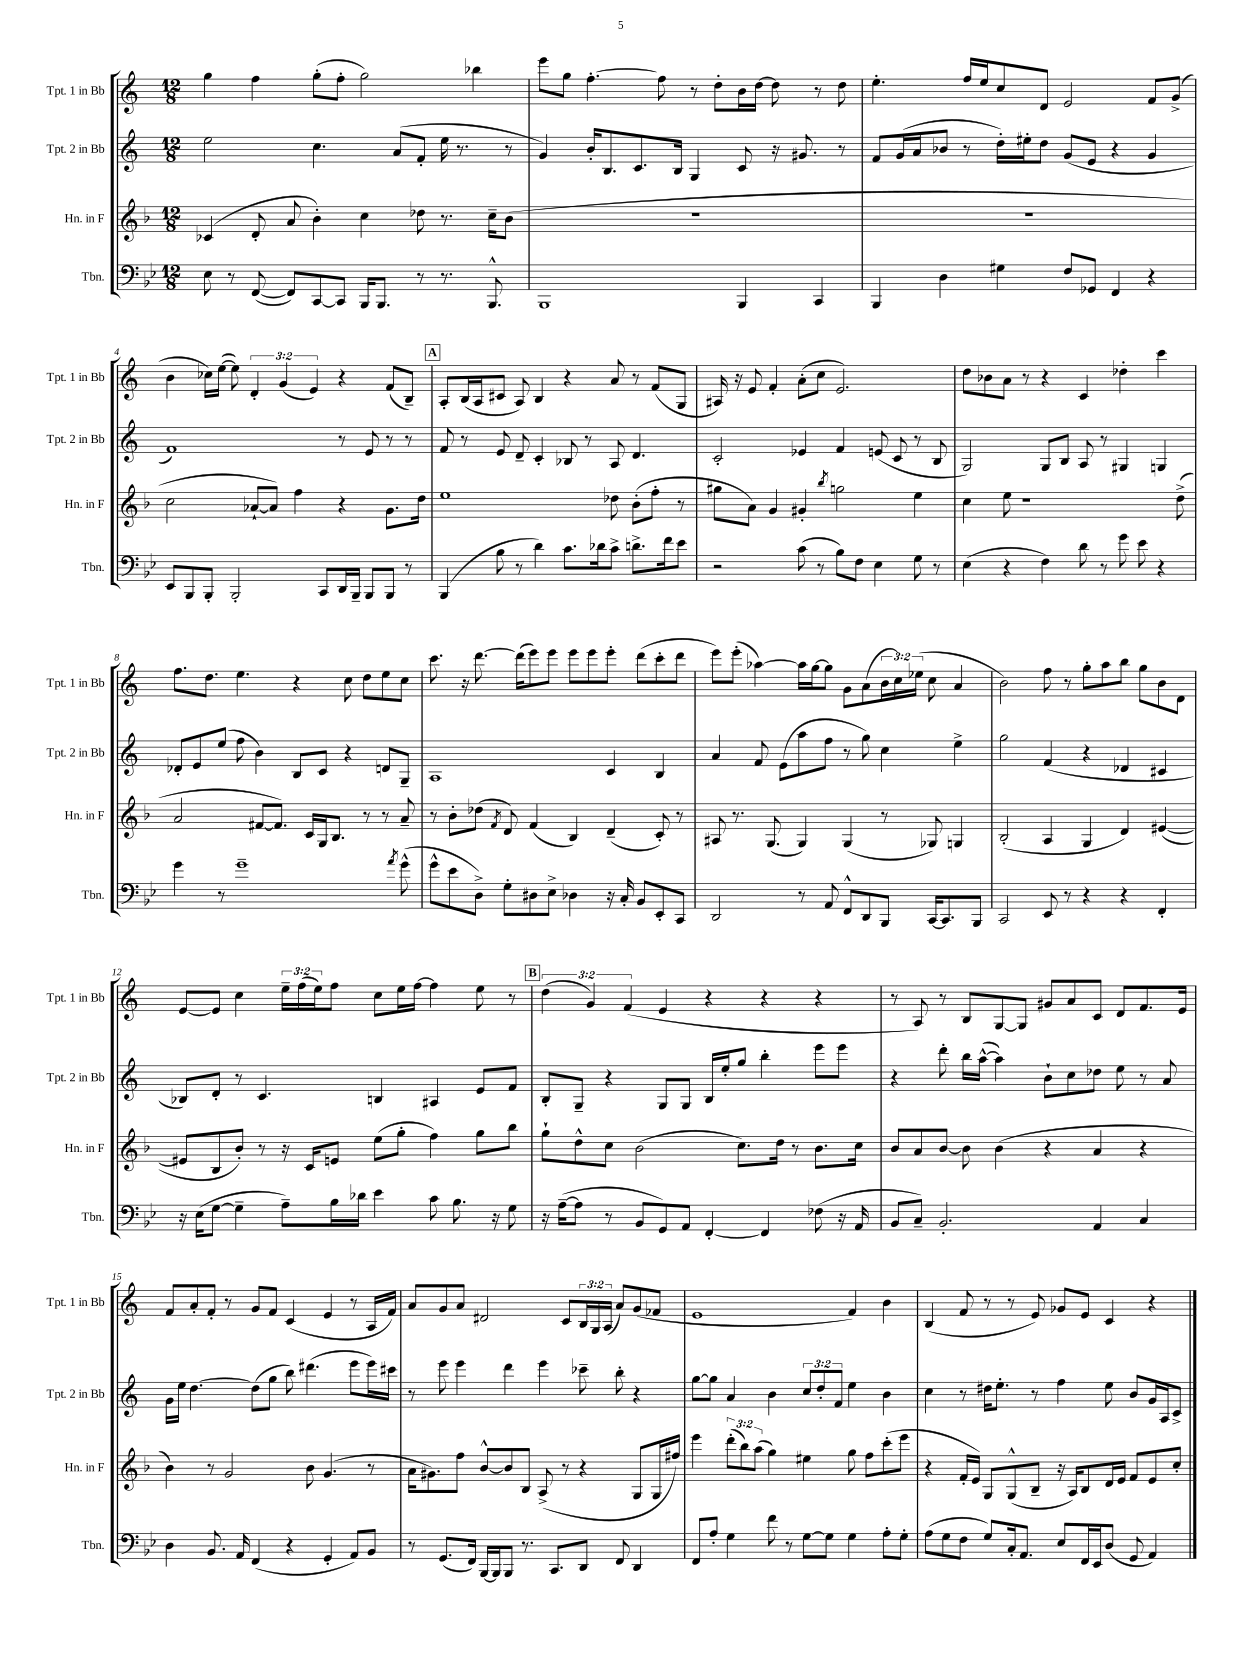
<<
\new StaffGroup <<
\new Staff = "s0" \with { instrumentName = "Tpt. 1 in Bb" shortInstrumentName = "Tpt. 1 in Bb" } {
    \clef treble \key c \major \numericTimeSignature \time 12/8 \override Staff.TupletNumber.text = #tuplet-number::calc-fraction-text
    g''4 f''4 g''8-.( f''8-. g''2) bes''4 |
    e'''8 g''8 f''4.~-. f''8 r8 d''8-. b'16 d''16~ d''8 r8 d''8 |
    e''4.-. f''16 e''16 c''8 d'8 e'2 f'8 g'8->( |
    b'4 ces''16) e''16~( e''8) \tuplet 3/2 { d'4-. g'4( e'4) } r4 f'8( b8--) |
    \mark \markup { \box "A" } a8-. b16( a16 cis'8 a8) b4 r4 a'8 r8 f'8( g8 |
    ais16) r16 e'8 f'4-. a'8-.( c''8 e'2.) |
    d''8 bes'8 a'8 r8 r4 c'4 des''4-. c'''4 |
    f''8. d''8. e''4. r4 c''8 d''8 e''8 c''8 |
    c'''8. r16 d'''8.~ d'''16( e'''8) e'''8 e'''8 e'''8 e'''8-. d'''8( c'''8-. d'''8 |
    e'''8) e'''8-.( aes''4~) aes''16 g''16~ g''8 g'8 a'8( \tuplet 3/2 { b'16 c''16) ees''16( } c''8 a'4 |
    b'2) f''8 r8 g''8-. a''8 b''8 g''8 b'8 d'8 |
    e'8~ e'8 c''4 \tuplet 3/2 { e''16-- f''16( e''16) } f''8 c''8 e''16 f''16~ f''4 e''8 r8 |
    \mark \markup { \box "B" } \tuplet 3/2 { d''4( g'4) f'4( } e'4 r4 r4 r4 |
    r8 a8) r8 b8 g8~ g8 gis'8 a'8 c'8 d'8 f'8. e'16 |
    f'8 a'8-. f'8-. r8 g'8 f'8 c'4( e'4 r8 a16 f'16) |
    a'8 g'8 a'8 dis'2 c'8 \tuplet 3/2 { b16 g16 a16( } a'8) g'8( fes'8 |
    e'1 f'4) b'4 |
    b4( f'8 r8 r8 e'8) ges'8 e'8 c'4 r4 \bar "|." |
}
\new Staff = "s1" \with { instrumentName = "Tpt. 2 in Bb" shortInstrumentName = "Tpt. 2 in Bb" } {
    \clef treble \key c \major \numericTimeSignature \time 12/8 \override Staff.TupletNumber.text = #tuplet-number::calc-fraction-text
    e''2 c''4. a'8( f'8-. e''16 r8. r8 |
    g'4) b'16-. b8. c'8. b16 g4 c'8 r16 gis'8. r8 |
    f'8 g'16( a'16 bes'8 r8 d''16-.) eis''16-. d''8 g'8( e'8 r4 g'4 |
    f'1) r8 e'8 r8 r8 |
    \mark \markup { \box "A" } f'8 r8 e'8 d'8-- c'4-. bes8 r8 a8 d'4. |
    c'2-. ees'4 f'4 e'8( c'8 r8 b8 |
    g2) g8 b8 a8 r8 gis4 g4 |
    des'8-. e'8 e''8( f''8 b'4) b8 c'8 r4 d'8 g8-- |
    a1 c'4 b4 |
    a'4 f'8 e'8( a''8 f''8 r8 g''8) c''4 e''4-> |
    g''2 f'4( r4 des'4 cis'4 |
    bes8) d'8-. r8 c'4. b4 ais4 e'8 f'8 |
    \mark \markup { \box "B" } b8-. g8-- r4 g8 g8 b16 e''16-. g''8 b''4-. e'''8 e'''8 |
    r4 d'''8-. b''16 a''16~-^( a''4) b'8-! c''8 des''8 e''8 r8 a'8 |
    g'16 e''16 d''4.~ d''8( g''8 b''8) dis'''4.( e'''8 e'''16) cis'''16 |
    r8 e'''8 e'''4 d'''4 e'''4 ces'''8-- b''8-. r4 |
    g''8~ g''8 a'4 b'4 \tuplet 3/2 { c''8 d''8-. f'8 } e''4 b'4 |
    c''4 r8 dis''16 e''8.-. r8 f''4 e''8 b'8 g'16 a16 c'8-> \bar "|." |
}
\new Staff = "s2" \with { instrumentName = "Hn. in F" shortInstrumentName = "Hn. in F" } {
    \clef treble \key f \major \numericTimeSignature \time 12/8 \override Staff.TupletNumber.text = #tuplet-number::calc-fraction-text
    ces'4( d'8-. a'8 bes'4-.) c''4 des''8 r8. c''16-- bes'8( |
    R1. |
    R1. |
    c''2 aes'8~-! aes'8) f''4 r4 g'8. d''16 |
    \mark \markup { \box "A" } e''1 des''8 bes'8-.( f''8-. r8 |
    gis''8 a'8) g'4 gis'4-. \acciaccatura { bes''8 } g''2 e''4 |
    c''4 e''8 r1 d''8->( |
    a'2 fis'8~ fis'8.) c'16 g16 bes8. r8 r8 a'8-- |
    r8 bes'8-. des''8( \acciaccatura { f'8 } d'8) f'4( bes4) d'4--( c'8-.) r8 |
    ais8 r8. g8.( g4) g4( r8 ges8) g4 |
    bes2-.( a4 g4 d'4) eis'4~( |
    eis'8 bes8 bes'8-.) r8 r16 c'16 e'8 e''8( g''8-. f''4) g''8 bes''8 |
    \mark \markup { \box "B" } g''8-! d''8-^ c''8 bes'2( c''8.) d''16 r8 bes'8. c''16 |
    bes'8 a'8 bes'8~ bes'8 bes'4( r4 a'4 r4 |
    bes'4) r8 g'2 bes'8 g'4.( r8 |
    a'16 gis'8.) f''8 bes'8~-^ bes'8 bes8 a8->( r8 r4 g8 g16 fis''16) |
    e'''4 \tuplet 3/2 { d'''8-.( bes''8) a''8( } g''4) eis''4 g''8 f''8 c'''8-.( e'''8 |
    r4 f'16-. e'16) g8 g8-^( bes8-- r16 a16) bes8 d'16 e'16 f'8 e'8 c''8-. \bar "|." |
}
\new Staff = "s3" \with { instrumentName = "Tbn." shortInstrumentName = "Tbn." } {
    \clef bass \key bes \major \numericTimeSignature \time 12/8
    ees8 r8 f,8~( f,8) c,8~ c,8 bes,,16 bes,,8. r8 r8. bes,,8.-^ |
    bes,,1 bes,,4 c,4 |
    bes,,4 d4 gis4 f8 ges,8 f,4 r4 |
    ees,8 bes,,8 bes,,8-. bes,,2-. c,8 d,16 bes,,16-- bes,,8 bes,,8 r8 |
    \mark \markup { \box "A" } bes,,4( bes8 r8 d'4) c'8. des'16 c'8-> d'8.-> f'16 ees'8 |
    r2 c'8( r8 bes8) f8 ees4 g8 r8 |
    ees4( r4 f4) d'8 r8 g'8 ees'8 r4 |
    g'4 r8 g'1-- \acciaccatura { a'8 } g'8-^( |
    g'8-^ ees'8 d8->) g8-. dis8 ees8-> des4 r16 c16-. bes,8 ees,8-. c,8 |
    d,2 r8 a,8 f,8-^ d,8 bes,,8 c,16~ c,8. bes,,8 |
    c,2 ees,8 r8 r4 r4 f,4-. |
    r16 ees16( g8~ g4-- a8--) bes16 des'16 ees'4 c'8 bes8. r16 g8 |
    \mark \markup { \box "B" } r16 a16~--( a8 r8 bes,8 g,8) a,8 f,4~-. f,4 fes8( r16 a,16 |
    bes,8 c8--) bes,2.-. a,4 c4 |
    d4 bes,8. a,16 f,4( r4 g,4-. a,8) bes,8 |
    r8 g,8.( f,16) bes,,16~ bes,,16 bes,,8 r8. c,8. d,8 f,8 d,4 |
    f,8 a8-. g4 f'8 r8 g8~ g8 g4 a8-. g8-. |
    a8( g8 f8 g8) c16-. a,8. ees8 f,16 ees,16 d8( g,8 a,4) \bar "|." |
}
>>
>>
